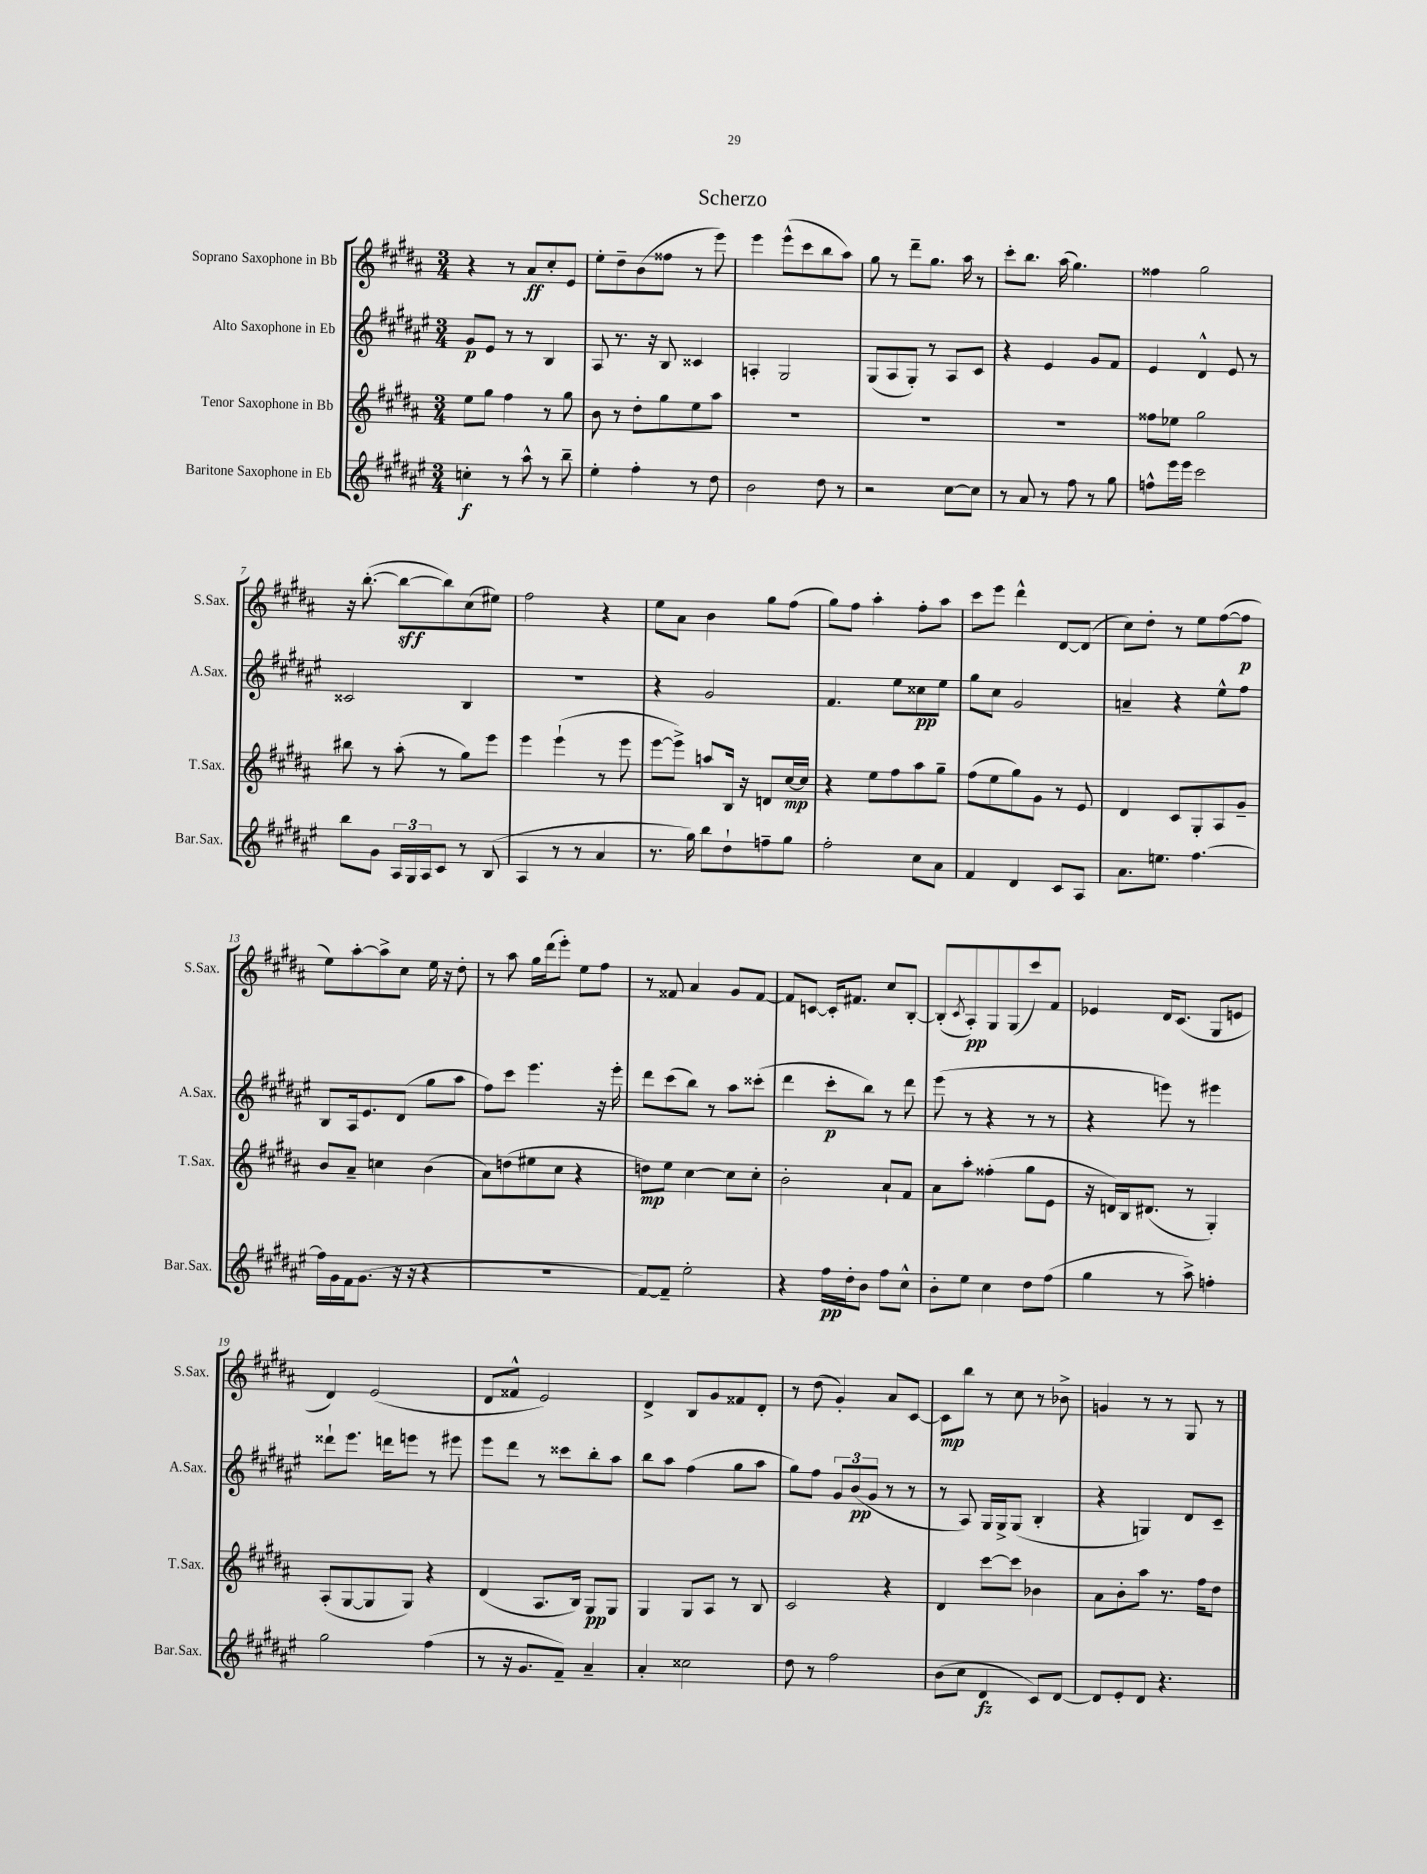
\header { title = "Scherzo" }
<<
\new StaffGroup <<
\new Staff = "s0" \with { instrumentName = "Soprano Saxophone in Bb" shortInstrumentName = "S.Sax." } {
    \clef treble \key b \major \numericTimeSignature \time 3/4
    r4 r8 ais'8\ff cis''8-. e'8 |
    e''8-. dis''8-- b'8( fisis''8 r8 e'''8) |
    e'''4 e'''8-^( cis'''8 b''8 ais''8) |
    gis''8 r8 dis'''8-- gis''8. ais''16 r8 |
    cis'''8-. b''8. ais''16( gis''4.) |
    fisis''4 gis''2 |
    r16 b''8.~-.( b''8~\sff b''8) cis''8( eis''8) |
    fis''2 r4 |
    e''8 ais'8 b'4 gis''8 fis''8( |
    gis''8) fis''8 ais''4-. fis''8-. ais''8 |
    cis'''8 e'''8 dis'''4-^ dis'8~ dis'8( |
    cis''8) dis''8-. r8 e''8 fis''8~( fis''8\p |
    e''8) ais''8~-. ais''8-> cis''8 e''16 r16 dis''8-. |
    r8 ais''8 gis''16 dis'''16( e'''8-.) e''8 fis''8 |
    r8 fisis'8 ais'4 gis'8 fisis'8~ |
    fisis'8 c'8~ c'16-. fis'8. cis''8 b8~-. |
    b8-.( \acciaccatura { cis'8 } ais8-.\pp) gis8 gis8( cis'''8) fis'8 |
    ees'4 dis'16 cis'8.( gis8 e'8 |
    dis'4) e'2( |
    dis'8 fisis'8-^ e'2) |
    dis'4-> b8 gis'8 fisis'8 dis'8-. |
    r8 dis''8( gis'4-.) ais'8 cis'8~ |
    cis'8\mp b''8 r8 cis''8 r8 bes'8-> |
    g'4 r8 r8 gis8 r8 \bar "|." |
}
\new Staff = "s1" \with { instrumentName = "Alto Saxophone in Eb" shortInstrumentName = "A.Sax." } {
    \clef treble \key fis \major \numericTimeSignature \time 3/4
    gis'8\p eis'8 r8 r8 b4 |
    ais8 r8. r16 b8 cisis'4 |
    a4-. gis2 |
    gis8( ais8 gis8-.) r8 ais8 cis'8 |
    r4 eis'4 gis'8 fis'8 |
    eis'4 dis'4-^ eis'8 r8 |
    cisis'2 b4 |
    R2. |
    r4 gis'2 |
    fis'4. eis''8 cisis''8\pp eis''8 |
    gis''8 cis''8 gis'2 |
    a'4-- r4 eis''8-^ fis''8 |
    b8 ais16 eis'8. dis'8( gis''8 ais''8 |
    fis''8) cis'''8 eis'''4. r16 eis'''16-. |
    dis'''8 cis'''8( b''8) r8 ais''8 cisis'''8-.( |
    dis'''4 cis'''8-.\p b''8) r8 dis'''8 |
    eis'''8( r8 r4 r8 r8 |
    r4 e'''8) r8 eis'''4 |
    disis'''8-! eis'''8. d'''16 e'''8 r8 eis'''8 |
    eis'''8 dis'''8 r8 cisis'''8 b''8-. ais''8 |
    b''8 ais''8 fis''4( gis''8 ais''8 |
    gis''8) fis''8 \tuplet 3/2 { gis'8 b'8\pp( gis'8 } r8 r8 |
    r8 ais8) gis16 gis16-> gis8( b4-. |
    r4 g4) dis'8 cis'8-- \bar "|." |
}
\new Staff = "s2" \with { instrumentName = "Tenor Saxophone in Bb" shortInstrumentName = "T.Sax." } {
    \clef treble \key b \major \numericTimeSignature \time 3/4
    e''8 gis''8 fis''4 r8 gis''8 |
    b'8 r8 dis''8-. gis''8 e''8 ais''8 |
    R2. |
    R2. |
    R2. |
    fisis''8 ees''8 gis''2 |
    bis''8 r8 ais''8-.( r8 gis''8) e'''8 |
    e'''4 e'''4-!( r8 e'''8 |
    e'''8~ e'''8->) a''8 b16 r16 d'8 cis''16~\mp cis''16 |
    r4 e''8 fis''8 ais''8 gis''8-- |
    fis''8( e''8 gis''8) gis'8 r8 e'8 |
    dis'4 cis'8 gis8-. ais8 gis'8-- |
    b'8 ais'8-- c''4 b'4( |
    ais'8) d''8( eis''8 cis''8 r4 |
    d''8\mp) e''8 cis''4~ cis''8 cis''8-. |
    b'2-. ais'8-! fis'8 |
    ais'8 ais''8-. fisis''4-.( gis''8 e'8 |
    r16 d'16) b16 dis'8.( r8 gis4-.) |
    ais8-.( gis8~ gis8 gis8) r4 |
    dis'4( ais8. b16) gis8\pp gis8 |
    gis4 gis8 ais8 r8 b8 |
    cis'2 r4 |
    dis'4 cis'''8~ cis'''8 bes'4 |
    ais'8 b'8-. ais''8 r8. fis''16 dis''8 \bar "|." |
}
\new Staff = "s3" \with { instrumentName = "Baritone Saxophone in Eb" shortInstrumentName = "Bar.Sax." } {
    \clef treble \key fis \major \numericTimeSignature \time 3/4
    c''4-.\f r8 ais''8-^ r8 b''8-- |
    eis''4-. fis''4-. r8 dis''8 |
    b'2 dis''8 r8 |
    r2 cis''8~ cis''8 |
    r8 ais'8 r8 fis''8 r8 gis''8 |
    f''8-^ eis'''16 eis'''16 cis'''2 |
    b''8 gis'8 \tuplet 3/2 { ais16 gis16 ais16 } cis'8 r8 b8( |
    ais4 r8 r8 ais'4 |
    r8. gis''16) b''8 dis''8-! f''8-- gis''8 |
    fis''2-. cis''8 ais'8 |
    fis'4 dis'4 cis'8 ais8 |
    ais'8. e''8. fis''4.~ |
    fis''16 gis'16 fis'16 gis'8.( r16 r16 r4 |
    R2. |
    fis'8~) fis'8-- eis''2-. |
    r4 fis''16\pp dis''16-. b'8 fis''8 cis''8-^ |
    b'8-. eis''8 cis''4 dis''8 fis''8( |
    gis''4 r8 ais''8->) f''4-. |
    gis''2 fis''4( |
    r8 r16 gis'8. fis'8--) ais'4-- |
    ais'4-. cisis''2 |
    dis''8 r8 fis''2 |
    b'8( cis''8 dis'4\fz cis'8) dis'8~ |
    dis'8 eis'8-. dis'8 r4. \bar "|." |
}
>>
>>
